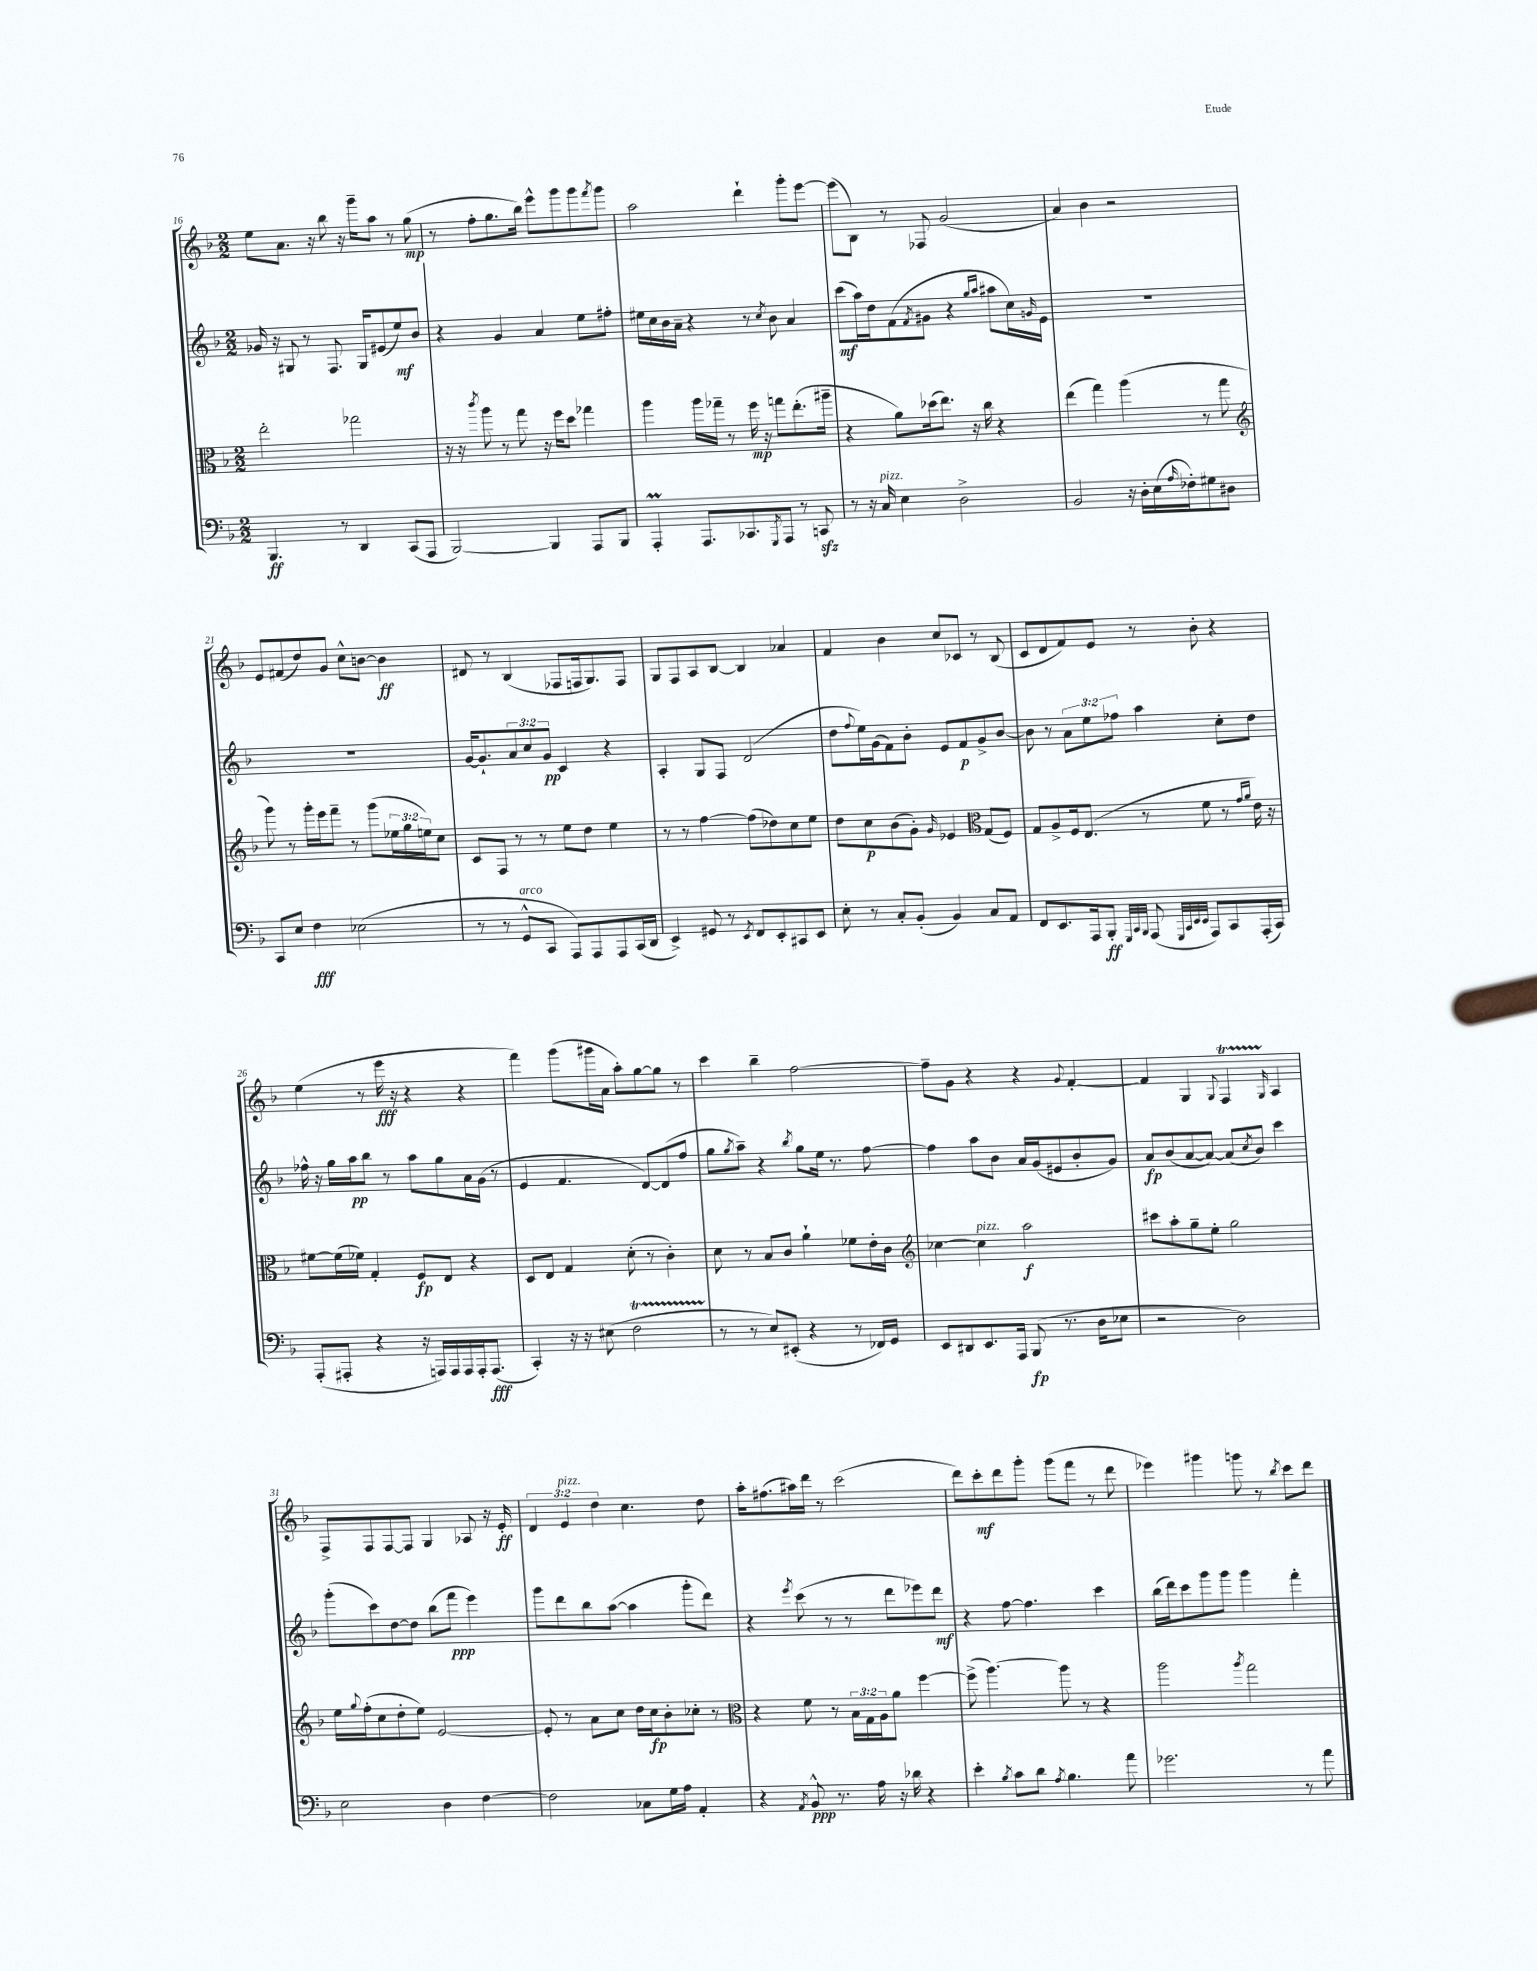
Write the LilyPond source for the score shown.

<<
\new StaffGroup <<
\new Staff = "s0" {
    \clef treble \key f \major \numericTimeSignature \time 2/2 \override Staff.TupletNumber.text = #tuplet-number::calc-fraction-text
    e''8 a'8. r16 bes''8 r16 g'''16-- a''8 r8 g''8\mp( |
    r8 f''8-. g''8. bes''16) e'''8-^ g'''8 g'''8 \acciaccatura { f'''8 } g'''8 |
    a''2 d'''4-! g'''8-. e'''8~ |
    e'''8( bes8) r8 fes8 g'2( |
    a'4) bes'4 r2 |
    e'8 fis'8( d''8) g'8 c''8-^ b'8~ b'4\ff |
    dis'8 r8 bes4( fes8 f16 g8.) f8 |
    g8 f8 a8 bes8~ bes4 aes'4 |
    f'4 bes'4 c''8 ces'8 r8 bes8( |
    c'8 d'8 f'8) e'8 r8 bes'8-. r4 |
    e''4( r8 e'''16\fff r16 r4 r4 |
    f'''4) g'''8( gis'''16 a'16 a''8-.) g''8~ g''8 r8 |
    c'''4 bes''4-- f''2~ |
    f''8-- g'8 r4 r4 \appoggiatura { g'8 } f'4~-. |
    f'4 g4 \appoggiatura { g8 } f4\startTrillSpan \grace { g16 } a4\stopTrillSpan |
    f8-> f8 f8~ f8 g4 aes8 r16 e'16-.\ff |
    \tuplet 3/2 { d'4 e'4^\markup { \italic "pizz." } d''4 } c''4. d''8 |
    a''16-. fis''8.( ais''16) d'''16 r8 c'''2( |
    d'''8) c'''8-.\mf d'''8 g'''8-. g'''8( f'''8 r8 d'''8 |
    ees'''4) gis'''4 g'''8 r8 \acciaccatura { bes''8 } c'''8 d'''8 \bar "|." |
}
\new Staff = "s1" {
    \clef treble \key f \major \numericTimeSignature \time 2/2 \override Staff.TupletNumber.text = #tuplet-number::calc-fraction-text
    ges'16 r16 gis8 r8 f8. gis16 eis'8( e''8\mf) bes'8 |
    r4 g'4 a'4 e''8 fis''8-. |
    eis''16 c''16 bes'16 a'16-- r4 r8 \acciaccatura { c''8 } bes'8 a'4 |
    c'''8\mf( a''16) d''16 f'8( \acciaccatura { f'8 } gis'8 r4 \grace { g''16 a''16 } ais''8 c''16) \grace { g'16 } e'16 |
    R1 |
    R1 |
    g'16~ g'8.-! \tuplet 3/2 { a'8 c''8 g'8\pp } c'4 r4 |
    a4-. g8 f8 d'2( |
    d''8 \appoggiatura { f''8 } e''16) g'16( f'8) bes'8-. e'8 f'8\p g'8-> bes'8~ |
    bes'8 r8 \tuplet 3/2 { a'8 e''8 fes''8 } a''4 c''8-. d''8 |
    fes''16-^ r16 g''16 a''16\pp bes''8 r8 a''8 g''8 a'16 g'16( r8 |
    e'4 f'4. d'8~) d'8( f''8 |
    g''8 \acciaccatura { g''8 } a''8--) r4 \acciaccatura { bes''8 } g''8 e''16 r8. f''8~ |
    f''4 a''8 bes'8 a'16 g'16( eis'8 bes'8-. g'8) |
    a'8\fp bes'8( a'8~ a'8~) a'8( \acciaccatura { c''8 } bes'8) c'''4 |
    g'''8-.( c'''8) d''8~ d''8 bes''8( f'''8\ppp e'''4) |
    g'''8 d'''8 bes''8 a''8~( a''4 g'''8-. d'''8) |
    r4 \acciaccatura { e'''8 } c'''8( r8 r8 d'''8 ees'''8) d'''8\mf |
    r4 f''8~ f''4. c'''4 |
    bes''16( d'''16) c'''8 g'''8 g'''8 g'''4 f'''4-. \bar "|." |
}
\new Staff = "s2" {
    \clef alto \key f \major \numericTimeSignature \time 2/2 \override Staff.TupletNumber.text = #tuplet-number::calc-fraction-text
    e''2-. ges''2 |
    r16 r16 \acciaccatura { c'''8 } a''8 r8 g''8 r16 f''16 d''8 ges''4 |
    a''4 a''16 ges''16-- r8 f''16\mp r16 g''8 e''8.-.( ais''16-- |
    r4 a'8) des''16( e''8.) r16 c''16 r4 |
    e''4( g''4) a''4( r8 g''8 |
    \clef treble g'''8) r8 g'''16-. e'''16 f'''8-- r8 g'''8( \tuplet 3/2 { ees''16 g''16 e''16) } c''8 |
    c'8 f8 r8 r8 e''8 d''8 e''4 |
    r8 r8 f''4~ f''8( des''8) c''8 e''8 |
    d''8 c''8\p bes'8( g'8-.) \grace { g'16 } ees'4 \clef alto g8( f8) |
    g8 a8-> f16 e8.( r8 f'8 r8 \grace { g'16 a'16 } e'16) r16 |
    fis'8~ fis'16( fes'16) g4-. f8\fp e8 r4 |
    d8 e8 g4 d'8-.( r8 c'4-.) |
    d'8 r8 bes8 c'8 a'4-! fes'8 e'16-. c'16 |
    \clef treble ces''4~ ces''4^\markup { \italic "pizz." } a''2\f |
    cis'''8 a''8-. g''8-- e''8-. g''2 |
    e''16 \appoggiatura { g''8 } f''16-.( c''8 d''8-. e''8) e'2~ |
    e'8-. r8 a'8 c''8 d''16 c''16\fp bes'8-. ces''8-. r8 |
    \clef alto r4 f'8 r8 \tuplet 3/2 { bes16 g16 a16 } a'8 f''4~ |
    f''8->( a''4.~) a''8 r8 r4 |
    a''2 \acciaccatura { a''8 } g''2 \bar "|." |
}
\new Staff = "s3" {
    \clef bass \key f \major \numericTimeSignature \time 2/2
    bes,,4.\ff r8 d,4 c,8( a,,8 |
    bes,,2~) bes,,4 a,,8 bes,,8 |
    a,,4-.\prall a,,8. ces,8. \acciaccatura { g,,8 } a,,8 r8 c,8\sfz |
    r8 r16 c16^\markup { \italic "pizz." } e4 d2-> |
    bes,2 r16 d16-. e16( \grace { a16 } fes16-.) gis8 dis8 |
    c,8 e8 f4\fff ees2( |
    r8 r8 g,8-^^\markup { \italic "arco" } c,8 a,,8) a,,8 a,,8 c,16( d,16 |
    e,4->) gis,8 r8 \acciaccatura { e,8 } f,8 e,8-. cis,8 e,8 |
    e8-. r8 c8-. bes,8-.( bes,4) c8 a,8 |
    f,8 e,8. a,,16 bes,,8-.\ff \grace { g,,32 c,32 bes,,32 } a,,8( \grace { g,,32 c,32 e,32 e,32 } a,,8) c,8 a,,16-.( c,16) |
    a,,8-.( ais,,8-. r4 r16 a,,16) a,,16 a,,16 a,,16-. a,,8.\fff( |
    c,4-.) r16 r16 eis8( f2\startTrillSpan |
    r8\stopTrillSpan r8 e8) eis,8-.( r4 r8 fes,16) g,16 |
    e,8 dis,8 e,8. a,,16 bes,,8\fp( r8. d16 ees8 |
    r2 d2) |
    e2 d4 f4~ |
    f2 ces8 g16 a16 a,4-. |
    r4 \acciaccatura { a,8 } bes,8-^\ppp r8. a16 r16 des'16 r4 |
    e'4-. \acciaccatura { bes8 } c'8 d'8 \acciaccatura { a8 } bes4. a'8 |
    ges'2. r8 a'8 \bar "|." |
}
>>
>>
\layout { \context { \Score currentBarNumber = #16 } }
